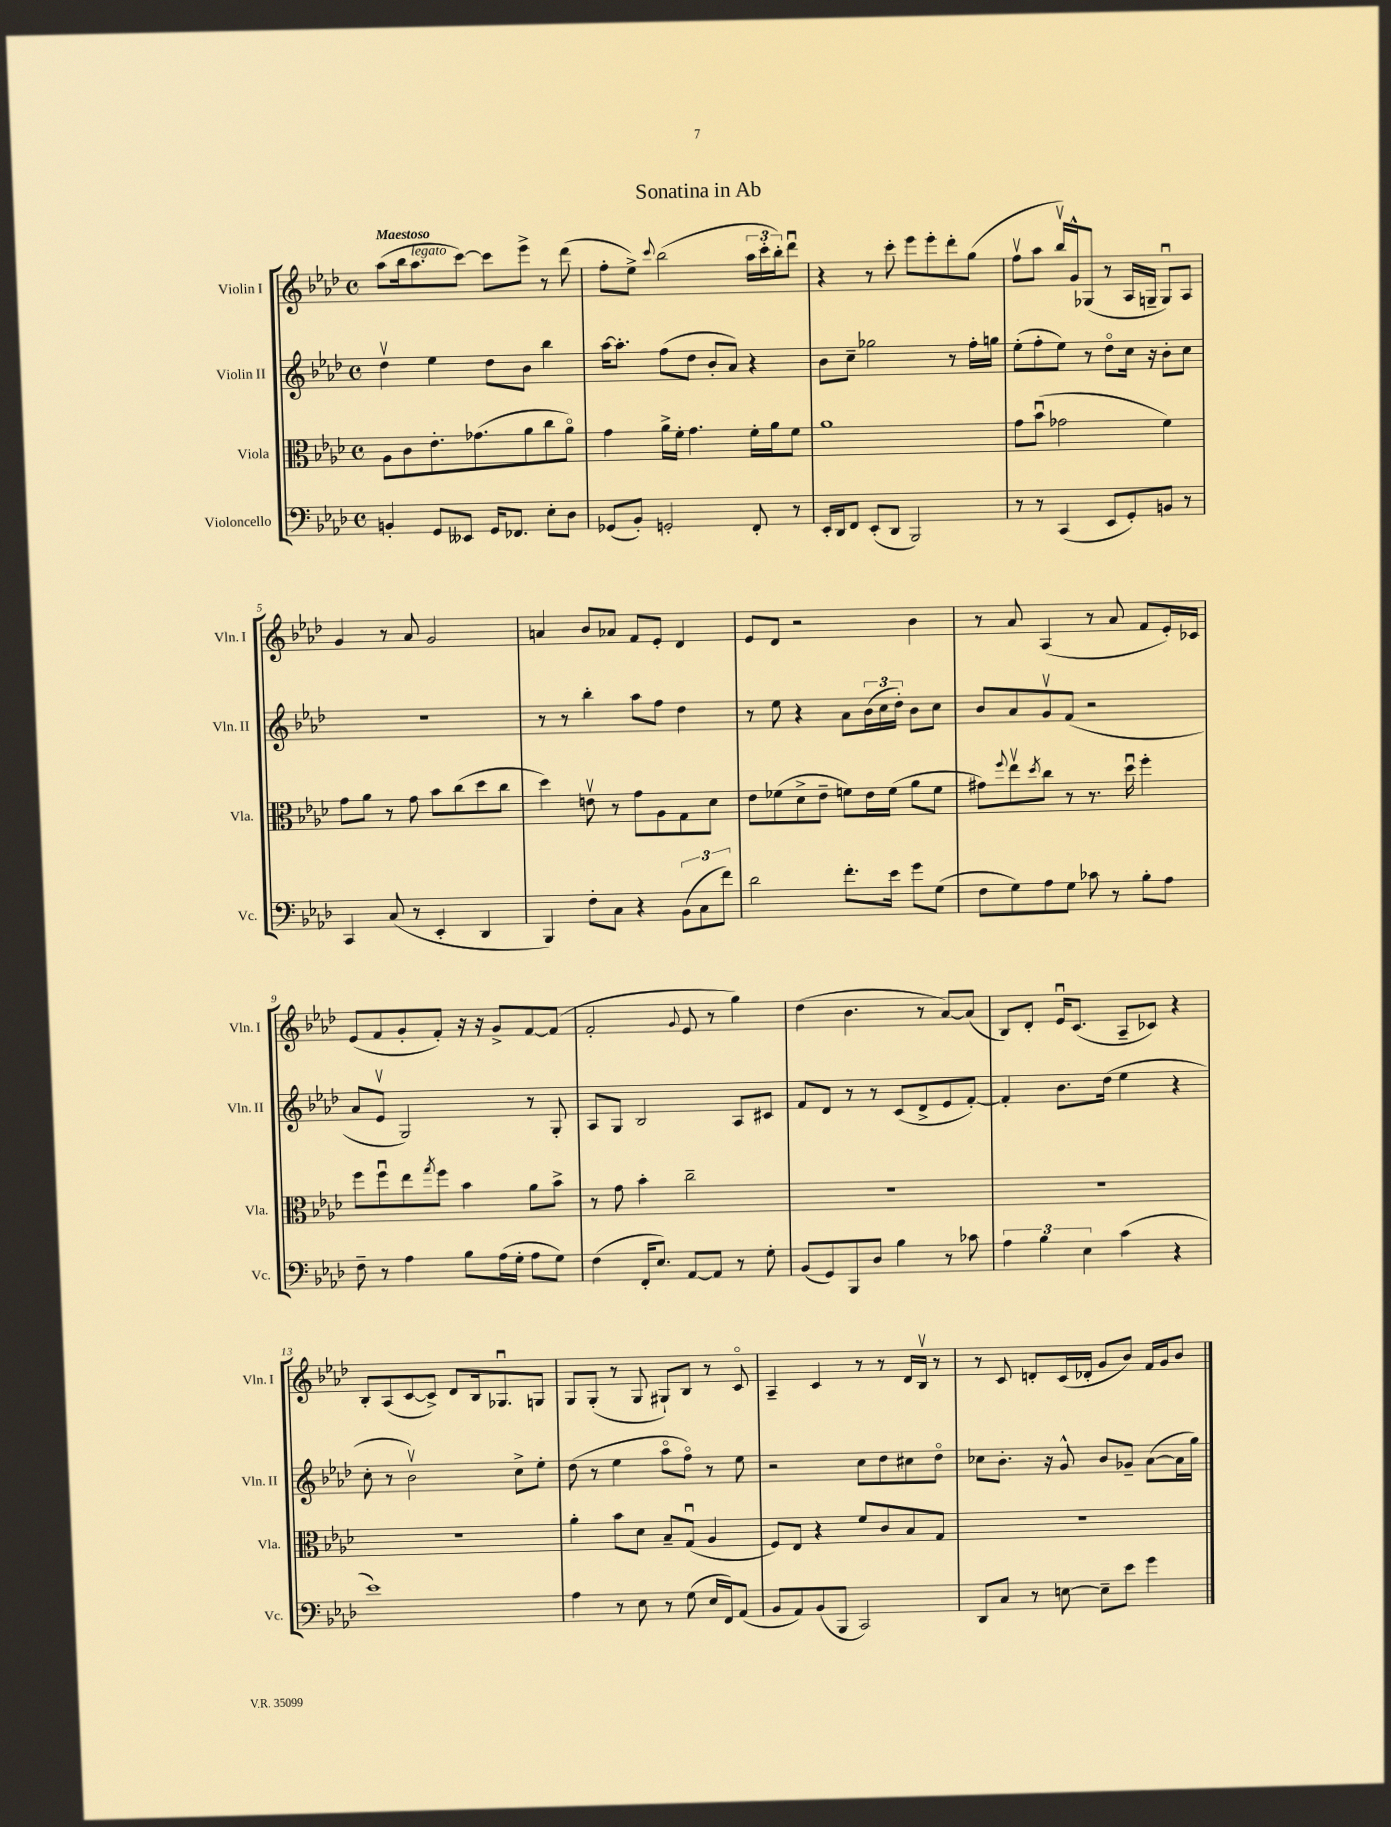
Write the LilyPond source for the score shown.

\header { title = "Sonatina in Ab" }
<<
\new StaffGroup <<
\new Staff = "s0" \with { instrumentName = "Violin I" shortInstrumentName = "Vln. I" } {
    \clef treble \key aes \major \defaultTimeSignature \time 4/4 \tempo "Maestoso"
    aes''8( bes''16 aes''8.^\markup { \italic "legato" } c'''8~) c'''8 ees'''8-> r8 des'''8( |
    f''8-. ees''8->) \appoggiatura { c'''8 } bes''2( \tuplet 3/2 { aes''16 c'''16-. bes''16-.) } des'''8\downbow |
    r4 r8 c'''8-. ees'''8 ees'''8-. des'''8-. g''8( |
    f''8\upbow aes''8 bes''16\upbow) g'16-^ ges8( r8 aes16 g16-- g8\downbow) aes8 |
    g'4 r8 aes'8 g'2 |
    a'4 bes'8 aes'8 f'8 ees'8-. des'4 |
    ees'8 des'8 r2 bes'4 |
    r8 aes'8 aes4( r8 aes'8 f'8 ees'16-.) ces'16 |
    ees'8( f'8 g'8-. f'8-.) r16 r16 g'8-> f'8~ f'8( |
    f'2-. \appoggiatura { g'8 } ees'8 r8 g''4) |
    des''4( bes'4. r8 aes'8~) aes'8( |
    bes8) des'8-. ees'16\downbow c'8.( aes8-- ces'8) r4 |
    bes8-. aes8( c'8~ c'8->) des'8 bes16 ges8.\downbow g8 |
    g8 g8-.( r8 g8 gis8-!) bes8 r8 c'8\flageolet |
    aes4-- c'4 r8 r8 des'16 bes16\upbow r8 |
    r8 c'8 d'8-. c'16( des'16-. g'8 bes'8) f'16 g'16 bes'8 \bar "|." |
}
\new Staff = "s1" \with { instrumentName = "Violin II" shortInstrumentName = "Vln. II" } {
    \clef treble \key aes \major \defaultTimeSignature \time 4/4
    des''4\upbow ees''4 des''8 bes'8 bes''4 |
    aes''16~ aes''8.-. f''8( des''8 bes'8-. aes'8) r4 |
    bes'8 c''8-- ges''2 r8 f''16-. g''16 |
    ees''8-.( f''8-. ees''8) r8 des''8\flageolet c''16 r16 bes'8-. c''8 |
    r1 |
    r8 r8 bes''4-. aes''8 f''8 des''4 |
    r8 ees''8 r4 aes'8 \tuplet 3/2 { bes'16( c''16 des''16-.) } bes'8 c''8 |
    bes'8 aes'8 g'8\upbow f'8( r2 |
    aes'8 ees'8\upbow g2) r8 g8-. |
    aes8 g8 bes2 aes8 cis'8 |
    f'8 des'8 r8 r8 c'8( des'8-> ees'8 f'8~-.) |
    f'4-. bes'8. des''16( ees''4 r4 |
    c''8-. r8 bes'2\upbow) c''8-> ees''8-. |
    des''8( r8 ees''4 aes''8\flageolet f''8\flageolet) r8 ees''8 |
    r2 c''8 des''8 cis''8 des''8\flageolet |
    ces''8 bes'8.-. r16 g'8-^ bes'8 ges'8-- aes'8~( aes'16 g''16) \bar "|." |
}
\new Staff = "s2" \with { instrumentName = "Viola" shortInstrumentName = "Vla." } {
    \clef alto \key aes \major \defaultTimeSignature \time 4/4
    aes8 c'8 ees'8.-. ges'8.( aes'8 c''8 aes'8\flageolet) |
    g'4 aes'16-> f'16-. g'4. f'16-. aes'16 f'8 |
    aes'1 |
    g'8 bes'8\downbow( ges'2 f'4) |
    g'8 aes'8 r8 g'8 bes'8 c''8( des''8 c''8 |
    des''4) e'8\upbow r8 g'8 aes8 g8 des'8 |
    ees'8 fes'8( des'8-> ees'8-- f'8) ees'16 f'16( aes'8 f'8 |
    gis'8) \appoggiatura { f''8 } ees''8\upbow \acciaccatura { des''8 } c''8 r8 r8. des''16\downbow f''4-. |
    f''8 f''8\downbow ees''8 \acciaccatura { g''8 } f''8 bes'4 aes'8 bes'8-> |
    r8 g'8 bes'4-. c''2-- |
    R1 |
    R1 |
    R1 |
    aes'4-. bes'8 des'8 bes8-- g8\downbow( aes4 |
    f8) ees8 r4 f'8 c'8 bes8 g8 |
    R1 \bar "|." |
}
\new Staff = "s3" \with { instrumentName = "Violoncello" shortInstrumentName = "Vc." } {
    \clef bass \key aes \major \defaultTimeSignature \time 4/4
    b,4-. g,8 eeses,8 g,16 fes,8. ees8-. des8 |
    ges,8( bes,8-.) g,2-. f,8-. r8 |
    ees,16-. des,16 f,8 ees,8-.( des,8 bes,,2) |
    r8 r8 c,4( ees,8 g,8-.) b,8 r8 |
    c,4 c8( r8 ees,4-. des,4 |
    bes,,4) f8-. c8 r4 \tuplet 3/2 { bes,8( c8 f'8) } |
    des'2 f'8.-. ees'16 g'8 g8( |
    f8 g8) aes8 g8 ces'8 r8 bes8-. aes8 |
    f8-- r8 aes4 bes8 aes16( g16-. aes8 g8) |
    f4( f,16-. ees8.) aes,8~ aes,8 r8 g8-. |
    bes,8( g,8) bes,,8 des8 bes4 r8 ces'8 |
    \tuplet 3/2 { aes4 bes4 ees4 } c'4( r4 |
    ees'1) |
    aes4 r8 ees8 r8 g8( ees16 f,16) aes,8( |
    bes,8 aes,8) bes,8( bes,,8 c,2) |
    des,8 c8 r8 e8~ e8-- ees'8 g'4 \bar "|." |
}
>>
>>
